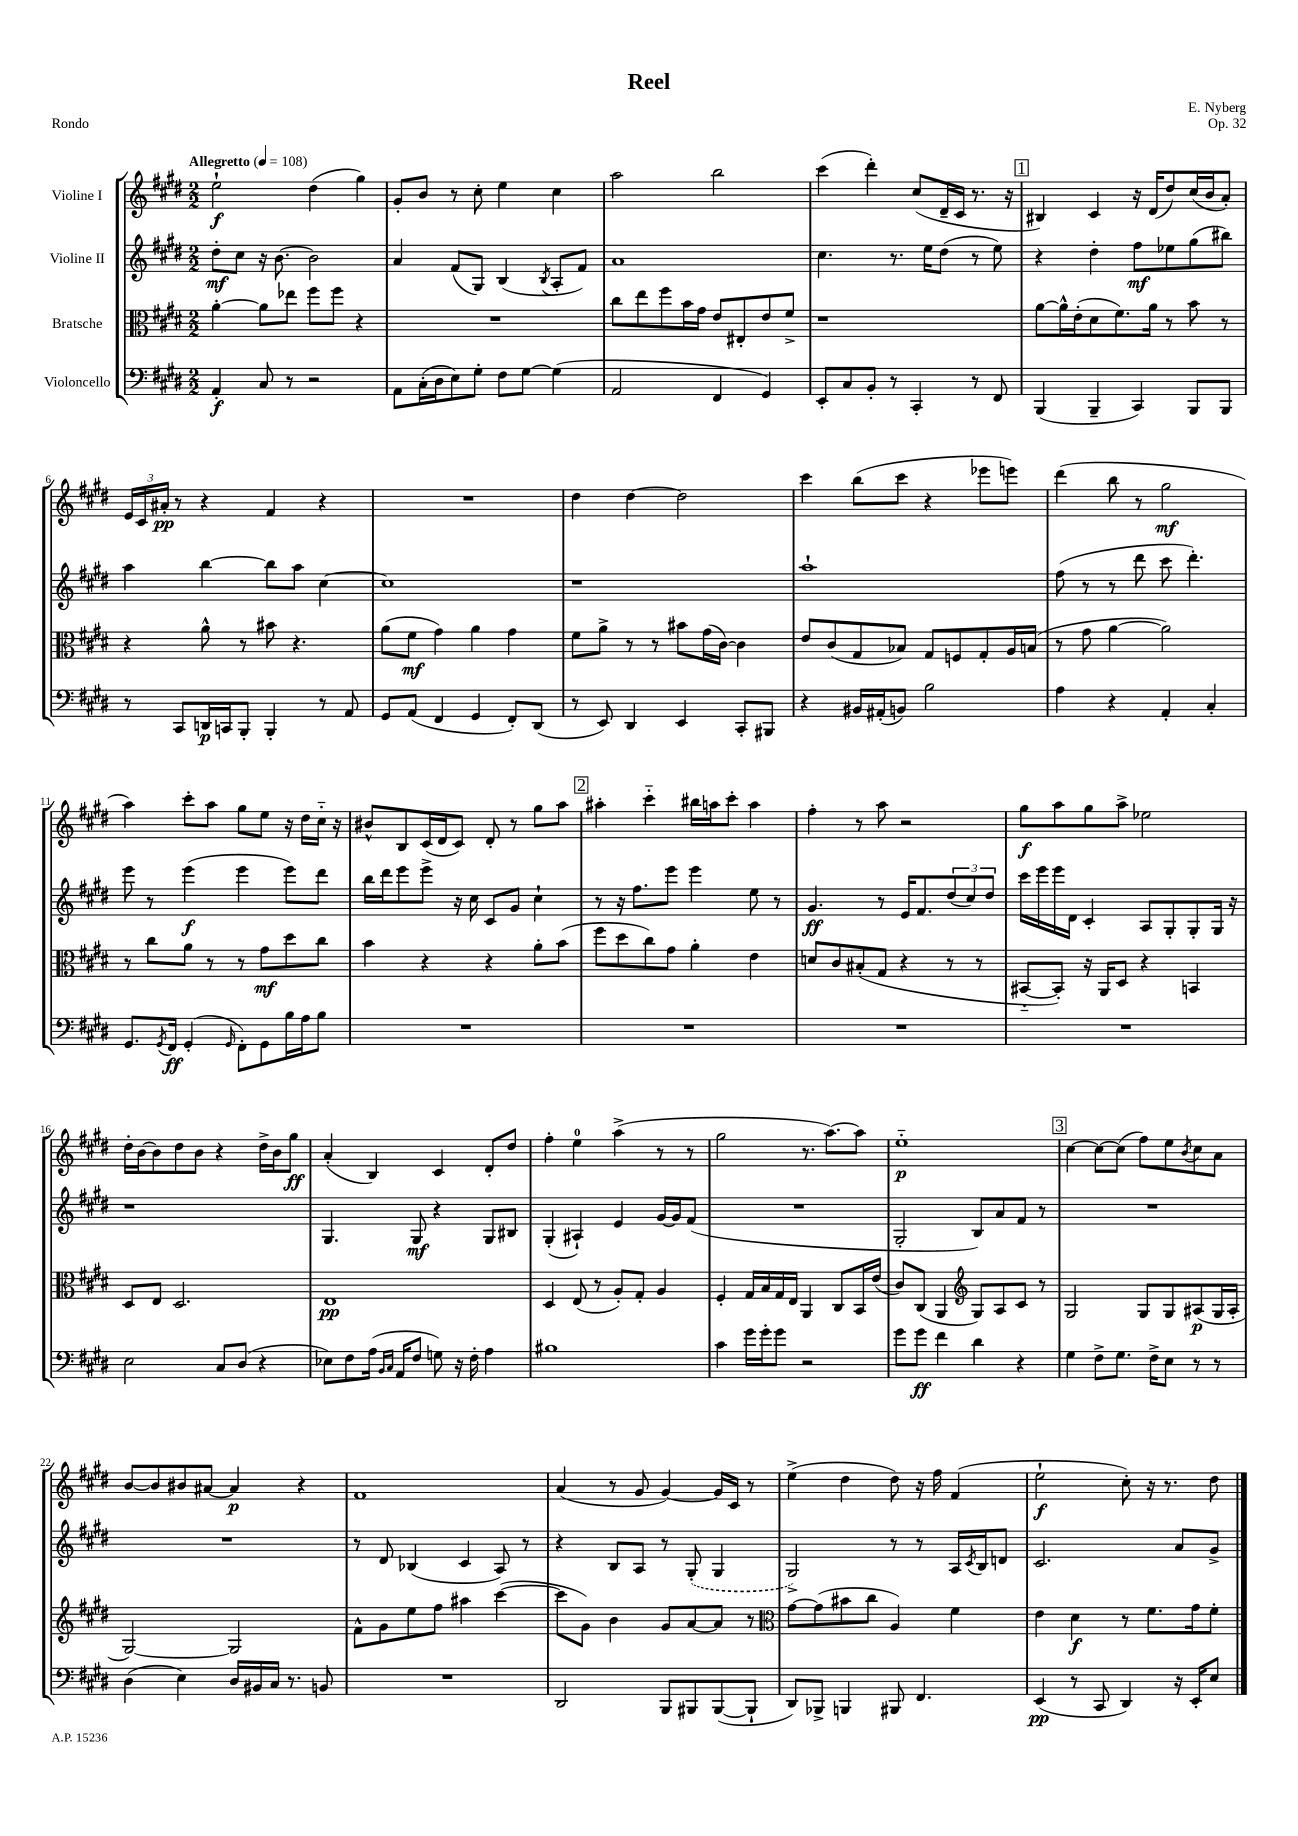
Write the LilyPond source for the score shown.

\header { title = "Reel" composer = "E. Nyberg" opus = "Op. 32" piece = "Rondo" }
<<
\new StaffGroup <<
\new Staff = "s0" \with { instrumentName = "Violine I" } {
    \clef treble \key e \major \numericTimeSignature \time 2/2 \tempo "Allegretto" 4 = 108
    e''2-!\f dis''4( gis''4) |
    gis'8-. b'8 r8 cis''8-. e''4 cis''4 |
    a''2 b''2 |
    cis'''4( dis'''4-.) cis''8( dis'16-- cis'16 r8. r16 |
    \mark \markup { \box "1" } bis4) cis'4 r16 dis'16( dis''8) cis''16( b'16 a'8-.) |
    \tuplet 3/2 { e'16 cis'16 ais'16-.\pp } r8 r4 fis'4 r4 |
    R1 |
    dis''4 dis''4~ dis''2 |
    cis'''4 b''8( cis'''8 r4 ees'''8 e'''8) |
    dis'''4( b''8 r8 gis''2\mf |
    a''4) cis'''8-. a''8 gis''8 e''8 r16 dis''16 cis''16-_ r16 |
    bis'8-^ b8 cis'16( dis'16 cis'8) dis'8-. r8 gis''8 a''8 |
    \mark \markup { \box "2" } ais''4-. cis'''4-_ bis''16 a''16 cis'''8-. a''4 |
    fis''4-. r8 a''8 r2 |
    gis''8\f a''8 gis''8 a''8-> ees''2 |
    dis''16-. b'16~ b'8 dis''8 b'8 r4 dis''16-> b'16 gis''8\ff |
    a'4-.( b4) cis'4 dis'8-. dis''8 |
    fis''4-. e''4-0 a''4->( r8 r8 |
    gis''2 r8. a''8.~) a''8 |
    e''1-_\p |
    \mark \markup { \box "3" } cis''4~ cis''8~ cis''8( fis''8) e''8 \acciaccatura { b'8 } cis''8 a'8 |
    b'8~ b'8 bis'8 ais'8~ ais'4\p r4 |
    fis'1 |
    a'4( r8 gis'8 gis'4~) gis'16 cis'16 r8 |
    e''4->( dis''4 dis''8) r16 fis''16 fis'4( |
    e''2-!\f cis''8-.) r16 r8. dis''8 \bar "|." |
}
\new Staff = "s1" \with { instrumentName = "Violine II" } {
    \clef treble \key e \major \numericTimeSignature \time 2/2
    dis''8-.\mf cis''8 r16 b'8.~ b'2 |
    a'4 fis'8( gis8) b4( \acciaccatura { b8 } a8-. fis'8) |
    a'1 |
    cis''4. r8. e''16 dis''8( r8 e''8) |
    \mark \markup { \box "1" } r4 dis''4-. fis''8\mf ees''8 gis''8( bis''8) |
    a''4 b''4~ b''8 a''8 cis''4~ |
    cis''1 |
    r1 |
    a''1-! |
    fis''8( r8 r8 dis'''8 cis'''8 dis'''4.-.) |
    e'''8 r8 e'''4\f( e'''4 e'''8) dis'''8 |
    b''16 dis'''16 e'''8 e'''8-> r16 cis''16 cis'8 gis'8 cis''4-! |
    \mark \markup { \box "2" } r8 r16 fis''8. e'''8 e'''4 e''8 r8 |
    gis'4.\ff r8 e'16 fis'8. \tuplet 3/2 { dis''8( cis''8) dis''8 } |
    cis'''16 e'''16 e'''16 dis'16 cis'4-. a8 gis8-. gis8-. gis16 r16 |
    r1 |
    gis4. gis8\mf r4 gis8 bis8 |
    gis4-.( ais4-!) e'4 gis'16~ gis'16 fis'8( |
    R1 |
    gis2-. b8) a'8 fis'8 r8 |
    \mark \markup { \box "3" } R1 |
    R1 |
    r8 dis'8 bes4( cis'4 a8) r8 |
    r4 b8 a8 r8 \once \slurDashed gis8-.( gis4 |
    gis2->) r8 r8 a16 \acciaccatura { cis'8 } b16 d'8 |
    cis'2. a'8 gis'8-> \bar "|." |
}
\new Staff = "s2" \with { instrumentName = "Bratsche" } {
    \clef alto \key e \major \numericTimeSignature \time 2/2
    a'4~-. a'8 ees''8 fis''8 fis''8 r4 |
    R1 |
    cis''8 e''8 fis''8 b'16 gis'16 e'8 eis8-. e'8 fis'8-> |
    r1 |
    \mark \markup { \box "1" } a'8~ a'16-^ e'16-.( dis'8 fis'8.) a'16 r8 b'8 r8 |
    r4 a'8-^ r8 bis'8 r4. |
    a'8( fis'8\mf gis'4) a'4 gis'4 |
    fis'8 a'8-> r8 r8 bis'8 gis'16( cis'16~) cis'4 |
    e'8 cis'8( gis8 bes8) gis8 f8 gis8-. a16 b16( |
    r8 gis'8 a'4~ a'2) |
    r8 cis''8 a'8 r8 r8 gis'8\mf dis''8 cis''8 |
    b'4 r4 r4 a'8-. b'8( |
    \mark \markup { \box "2" } fis''8 dis''8 cis''8) gis'8 a'4-. e'4 |
    d'8 cis'8 bis8-.( gis8 r4 r8 r8 |
    bis,8~-_ bis,8-.) r16 a,16 dis8 r4 b,4 |
    dis8 e8 dis2. |
    e1\pp |
    dis4 e8( r8 a8-.) gis8-. a4 |
    fis4-. gis16 b16 gis16 e16 a,4 cis8 b,16 e'16( |
    cis'8) cis8( a,4 \clef treble gis8) a8 cis'8 r8 |
    \mark \markup { \box "3" } gis2 gis8 gis8 ais8\p( gis16 ais16-. |
    gis2~) gis2 |
    fis'8-^ gis'8 e''8 fis''8 ais''4 cis'''4~( |
    cis'''8 gis'8) b'4 gis'8 a'8~ a'8 r8 |
    \clef alto gis'8~ gis'8( bis'8 cis''8 a4) fis'4 |
    e'4 dis'4\f r8 fis'8. gis'16 fis'8-. \bar "|." |
}
\new Staff = "s3" \with { instrumentName = "Violoncello" } {
    \clef bass \key e \major \numericTimeSignature \time 2/2
    a,4-.\f cis8 r8 r2 |
    a,8 cis16-.( dis16 e8) gis8-. fis8 gis8~ gis4( |
    a,2 fis,4 gis,4) |
    e,8-. cis8 b,8-. r8 cis,4-. r8 fis,8 |
    \mark \markup { \box "1" } b,,4( b,,4-- cis,4) b,,8 b,,8 |
    r8 cis,8 d,16\p c,16 b,,8-. b,,4-. r8 a,8 |
    gis,8 a,8( fis,4 gis,4 fis,8-.) dis,8( |
    r8 e,8) dis,4 e,4 cis,8-. bis,,8 |
    r4 bis,16 ais,16-.( b,8) b2 |
    a4 r4 a,4-. cis4-. |
    gis,8. \acciaccatura { gis,8 } fis,16\ff gis,4-.( \grace { gis,16 } fis,8-.) gis,8 b16 a16 b8 |
    R1 |
    \mark \markup { \box "2" } R1 |
    R1 |
    R1 |
    e2 cis8 dis8( r4 |
    ees8) fis8 a16( \grace { b,16 cis16 } a,16 fis8 g8) r16 fis16-. a4 |
    bis1 |
    cis'4 gis'16 gis'16-. gis'8 r2 |
    gis'8 gis'8\ff fis'4 dis'4 r4 |
    \mark \markup { \box "3" } gis4 fis8-> gis8. fis16-> e8 r8 r8 |
    dis4( e4) dis16 bis,16 cis16 r8. b,8 |
    R1 |
    dis,2 b,,8 bis,,8 bis,,8~( bis,,8-! |
    dis,8) bes,,8-> b,,4 bis,,8 fis,4. |
    e,4\pp( r8 cis,8 dis,4) r16 e,16-. e8 \bar "|." |
}
>>
>>
